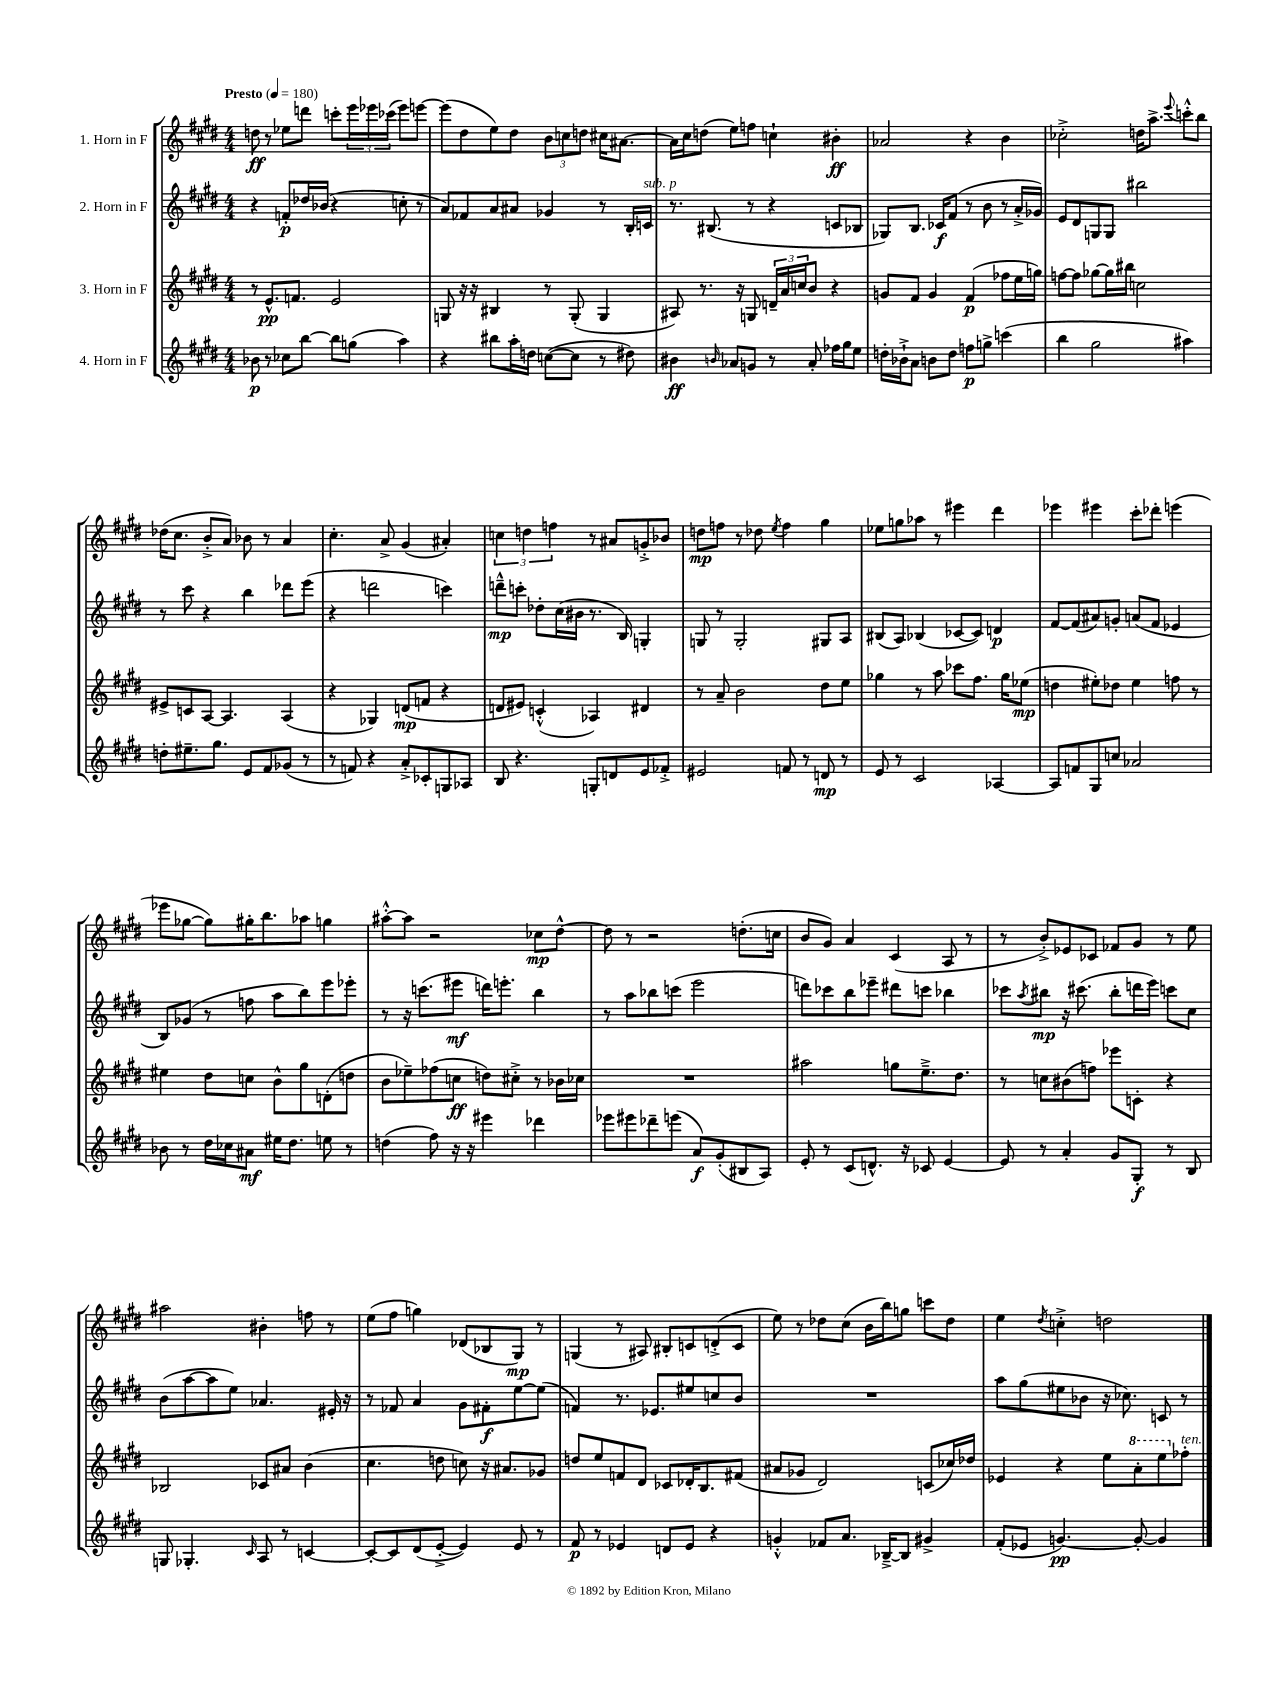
<<
\new StaffGroup <<
\new Staff = "s0" \with { instrumentName = "1. Horn in F" } {
    \clef treble \key e \major \numericTimeSignature \time 4/4 \tempo "Presto" 4 = 180
    d''8\ff r8 ees''8 d'''8 c'''8-. \tuplet 3/2 { e'''16 ees'''16 ces'''16( } ees'''8) e'''8~ |
    e'''8( dis''8 e''8) dis''8 \tuplet 3/2 { b'8 c''8 d''8 } cis''16 ais'8.~ |
    ais'16 cis''16 d''8( e''8) f''8 c''4-! bis'4-.\ff |
    aes'2 r4 b'4 |
    ces''2-.-> d''16 a''8.-> \appoggiatura { e'''8 } c'''8-.-^ b''8 |
    des''16( cis''8. b'8-.-> a'8) bes'8 r8 a'4 |
    cis''4.-. a'8-> gis'4( ais'4-.) |
    \tuplet 3/2 { c''4 d''4 f''4 } r8 ais'8 g'8-.-> bes'8 |
    d''8\mp f''8 r8 des''8 \acciaccatura { e''8 } f''4 gis''4 |
    ees''8 g''8 aes''8 r8 eis'''4 dis'''4 |
    ees'''4 eis'''4 cis'''8-. des'''8-. e'''4( |
    ees'''8 ges''8~ ges''8) gis''16-. b''8. aes''8 g''4 |
    ais''8~-.-^ ais''8 r2 ces''8\mp dis''8~-^ |
    dis''8 r8 r2 d''8.-.( c''16 |
    b'8 gis'8) a'4 cis'4( a8 r8 |
    r8 b'8-.->) ees'8 ces'8 fes'8 gis'8 r8 e''8 |
    ais''2 bis'4-. f''8 r8 |
    e''8( fis''8 g''4) des'8( bes8 gis8\mp) r8 |
    g4( r8 ais8) bis8-. c'8 d'8-.->( c'8 |
    e''8) r8 des''8 cis''8( b'16 b''16) g''8 c'''8 des''8 |
    e''4 \acciaccatura { dis''8 } c''4-.-> d''2 \bar "|." |
}
\new Staff = "s1" \with { instrumentName = "2. Horn in F" } {
    \clef treble \key e \major \numericTimeSignature \time 4/4
    r4 f'8-.\p des''16 bes'16( r4 c''8-. r8 |
    a'8) fes'8 a'8 ais'8 ges'4 r8 b16-. c'16^\markup { \italic "sub. p" } |
    r8. bis8.( r8 r4 c'8 bes8 |
    ges8) b8. ces'16\f fis'8( r8 b'8 r8 a'16-.-> ges'16) |
    e'8 dis'8 g8 g8 bis''2 |
    r8 cis'''8 r4 b''4 des'''8 e'''8( |
    r4 d'''2 c'''4) |
    d'''8---^\mp c'''8-. des''8-. cis''16( bis'16 r8. b16) g4-. |
    g8 r8 g2-. gis8 a8 |
    bis8( a8) bes4( ces'8~ ces'8) d'4\p |
    fis'8~ fis'8( ais'8) g'8-. a'8( fis'8 ees'4 |
    b8) ges'8( r8 f''8 a''8 b''8) e'''8 ees'''8-. |
    r8 r16 c'''8.( eis'''8\mf d'''16) e'''8.-. b''4 |
    r8 a''8 bes''8 c'''8( e'''2 |
    d'''8) ces'''8 b''8 ees'''8-- dis'''8 c'''8 bes''4 |
    ces'''8 \acciaccatura { a''8 } bis''8\mp r16 cis'''8.( bis''8-. d'''16 e'''16) c'''8 cis''8 |
    b'8( a''8~ a''8 e''8) aes'4. eis'16-. r16 |
    r8 fes'8 a'4 gis'8 fis'8-.\f e''8~ e''8( |
    f'4) r8. ees'8. eis''8 c''8 b'8 |
    R1 |
    a''8 gis''8( eis''8 bes'8 r16 ces''8.) c'8 r8 \bar "|." |
}
\new Staff = "s2" \with { instrumentName = "3. Horn in F" } {
    \clef treble \key e \major \numericTimeSignature \time 4/4
    r8 e'8.-^\pp f'8. e'2 |
    g8 r16 r16 bis4 r8 g8-.( g4 |
    ais8) r8. r16 g8 \tuplet 3/2 { d'16-- a'16 c''16 } b'8 r4 |
    g'8 fis'8 g'4 fis'4\p( fes''8 e''16 g''16) |
    f''8~ f''8 ges''8~ ges''16 bis''16 c''2 |
    eis'8-> c'8 a8~ a4. a4( |
    r4 ges4) d'8\mp( f'8 r4 |
    d'8 eis'8) c'4-.-^( aes4) dis'4 |
    r8 a'8-- b'2 dis''8 e''8 |
    ges''4 r8 a''8 ces'''8 fis''8. ges''16 ees''8\mp( |
    d''4 eis''8-.) des''8 eis''4 f''8 r8 |
    eis''4 dis''8 c''8 b'8-^ gis''8 d'8-.( d''8 |
    b'8 ees''8--) fes''8( c''8\ff d''8) cis''8-.-> r8 bes'16 ces''16 |
    R1 |
    ais''2 g''8 e''8.---> dis''8. |
    r8 c''8 bis'8( f''8) ees'''8 c'8-. r4 |
    bes2 ces'8 ais'8 b'4( |
    cis''4. d''8 c''8) r16 ais'8. ges'8 |
    d''8 e''8 f'8 dis'8 ces'8 des'16-. b8. fis'8( |
    ais'8 ges'8 dis'2) c'8( ces''16) des''16 |
    ees'4 r4 e''8 \ottava #1 a''8-. e'''8 \ottava #0 fes''8-.^\markup { \italic "ten." } \bar "|." |
}
\new Staff = "s3" \with { instrumentName = "4. Horn in F" } {
    \clef treble \key e \major \numericTimeSignature \time 4/4
    bes'8\p r8 ces''8 b''8~ b''8 g''8( a''4) |
    r4 bis''8 a''16-. d''16 c''8~( c''8 r8 dis''8) |
    bis'4\ff \grace { b'16 } aes'8 g'8 r8 aes'8-. fes''16 gis''16 e''8 |
    d''16-. bes'16-!-> a'8 b'8 d''8 f''8\p g''8-> c'''4( |
    b''4 gis''2 ais''4) |
    d''8-. eis''8.-- gis''8. e'8 fis'8 ges'8( r8 |
    r8 f'8) r4 a'8-.-> ces'8-. g8 aes8 |
    b8 r4. g8-. d'8 e'8 fes'8-.-> |
    eis'2 f'8 r8 d'8\mp r8 |
    e'8 r8 cis'2 aes4~ |
    aes8 f'8 gis8 c''8 aes'2 |
    bes'8 r8 dis''16 ces''16 ais'8\mf eis''16 dis''8. e''8 r8 |
    d''4( fis''8) r16 r16 eis'''4 des'''4 |
    ees'''8 eis'''8 des'''8-- e'''8( a'8\f) gis'8-.( bis8 a8) |
    e'8-. r8 cis'8( d'8.-^) r16 ces'8 e'4~ |
    e'8 r8 a'4-. gis'8 gis8-.\f r8 b8 |
    g8 ges4.-. \grace { cis'16 } a8 r8 c'4~ |
    c'8~-. c'8 dis'8( e'8~-.-> e'4) e'8 r8 |
    fis'8\p r8 ees'4 d'8 ees'8 r4 |
    g'4-.-^ fes'8 a'8. bes16~---> bes8 gis'4-> |
    fis'8-.( ees'8 g'4.~\pp) g'8~-. g'4 \bar "|." |
}
>>
>>
\layout { \context { \Score \remove "Bar_number_engraver" } }
